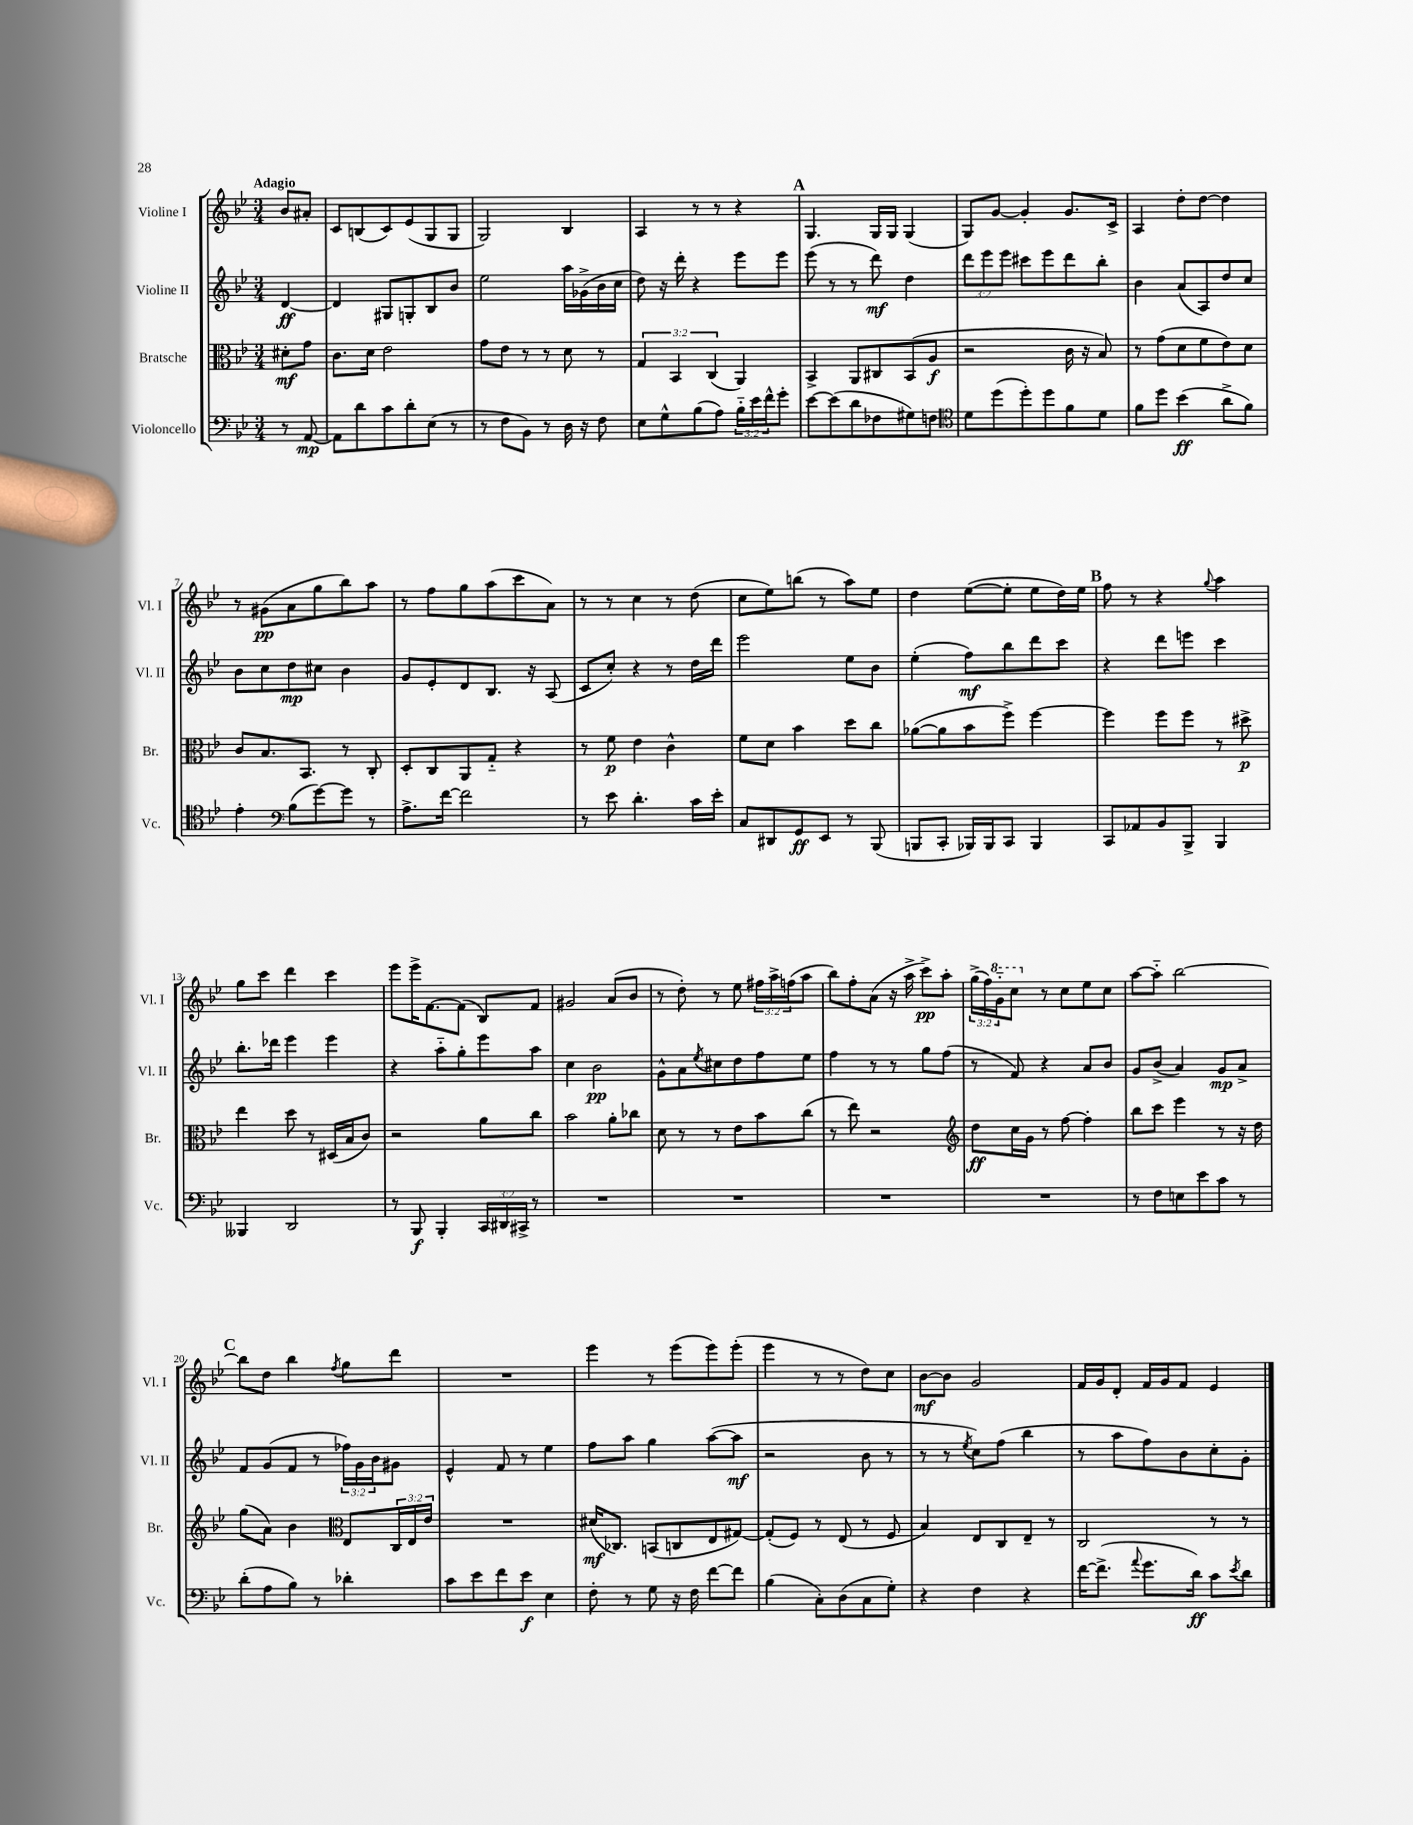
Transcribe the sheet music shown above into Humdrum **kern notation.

**kern	**dynam	**kern	**dynam	**kern	**dynam	**kern	**dynam
*part4	*part4	*part3	*part3	*part2	*part2	*part1	*part1
*staff4	*staff4	*staff3	*staff3	*staff2	*staff2	*staff1	*staff1
*I"Violoncello	*	*I"Bratsche	*	*I"Violine II	*	*I"Violine I	*
*I'Vc.	*	*I'Br.	*	*I'Vl. II	*	*I'Vl. I	*
*clefF4	*	*clefC3	*	*clefG2	*	*clefG2	*
*k[b-e-]	*	*k[b-e-]	*	*k[b-e-]	*	*k[b-e-]	*
*M3/4	*	*M3/4	*	*M3/4	*	*M3/4	*
=	=	=	=	=	=	=	=
!	!	!	!	!	!	!LO:TX:a:B:t=Adagio	!
8r	.	8d#X'\L	mf	[4d/	ff	8b-/L	.
[8AA/	mp	8g\J	.	.	.	8a#X'/J	.
=1	=1	=1	=1	=1	=1	=1	=1
8AA\L]	.	8.c\L	.	4d/]	.	8c/L	.
8d\	.	.	.	.	.	(8Bn/	.
.	.	16d\Jk	.	.	.	.	.
8c\	.	2e-\	.	8G#X/L	.	8c/)	.
8d'\	.	.	.	8Gn'/	.	(8e-/	.
(8E-\J	.	.	.	8B-/	.	8G/	.
8r	.	.	.	8b-/J	.	8G/J	.
=2	=2	=2	=2	=2	=2	=2	=2
8r	.	8g\L	.	2ee-\	.	2G/)	.
8F\L	.	8e-\J	.	.	.	.	.
8BB-\J)	.	8r	.	.	.	.	.
8r	.	8r	.	.	.	.	.
16D\	.	8d\	.	16aa\LL	.	4B-/	.
16r	.	.	.	(16g-X^\	.	.	.
8F\	.	8r	.	16b-\	.	.	.
.	.	.	.	16cc\JJ	.	.	.
=3	=3	=3	=3	=3	=3	=3	=3
8E-\L	.	6G/	.	8dd\)	.	4A/	.
8G^^\	.	.	.	16r	.	.	.
.	.	6BB-/	.	.	.	.	.
.	.	.	.	16ddd'\	.	.	.
(8B-\	.	.	.	4r	.	8r	.
.	.	(6C/	.	.	.	.	.
8A\J)	.	.	.	.	.	8r	.
24B-\LL	.	4AA/)	.	8eee-\L	.	4r	.
24e-\	.	.	.	.	.	.	.
24f^^\J	.	.	.	.	.	.	.
8g'\J	.	.	.	8eee-\J	.	.	.
!!LO:REH:place=s1:t=A
=4	=4	=4	=4	=4	=4	=4	=4
[8e-\L	.	4BB-^/	.	(8eee-\	.	4.G/	.
(8e-\]	.	.	.	8r	.	.	.
8d\	.	8AA/L	.	8r	.	.	.
8F-X\	.	8C#X/	.	8ddd\)	mf	16G/LL	.
.	.	.	.	.	.	16G/JJ	.
8G#X\)	.	(8BB-/	.	4dd\	.	(4G/	.
8Fn\J	.	8A/J	f	.	.	.	.
=5	=5	=5	=5	=5	=5	=5	=5
*clefC4	*	*	*	*	*	*	*
8d\L	.	2r	.	12ddd\L	.	8G/L)	.
.	.	.	.	12eee-\	.	.	.
(8dd\	.	.	.	.	.	[8g/J	.
.	.	.	.	12eee-\J	.	.	.
8dd'\)	.	.	.	8ccc#X\L	.	4g'/]	.
8dd\	.	.	.	8eee-\	.	.	.
8f\	.	16c\	.	8ddd\	.	8.g/L	.
.	.	16r	.	.	.	.	.
8d\J	.	8B-/)	.	8bb-'\J	.	.	.
.	.	.	.	.	.	16c^/Jk	.
=6	=6	=6	=6	=6	=6	=6	=6
8f\L	.	8r	.	4b-\	.	4A/	.
8dd\J	.	(8g\L	.	.	.	.	.
(4b-\	ff	8d\	.	(8a/L	.	8dd'\L	.
.	.	8f\	.	8A/)	.	[8dd\J	.
8a^\L	.	8e-\)	.	8dd/	.	4dd\]	.
8f\J)	.	8d\J	.	8cc/J	.	.	.
!!LO:LB:g=z
=7	=7	=7	=7	=7	=7	=7	=7
4e-'\	.	8c/L	.	8b-\L	.	8r	.
.	.	8.B-/	.	8cc\	.	(8g#X\L	pp
*clefF4	*	*	*	*	*	*	*
(8B-\L	.	.	.	8dd\	mp	8a\	.
.	.	8.BB-/J	.	.	.	.	.
[8g\)	.	.	.	8cc#X\J	.	8gg\	.
8g\J]	.	8r	.	4b-\	.	8bb-\)	.
8r	.	8C'/	.	.	.	8aa\J	.
=8	=8	=8	=8	=8	=8	=8	=8
8.A^\L	.	8D'/L	.	8g/L	.	8r	.
.	.	8C/	.	8e-'/	.	8ff\L	.
[16f\Jk	.	.	.	.	.	.	.
2f\]	.	8AA/	.	8d/	.	8gg\	.
.	.	8G/J	.	8.B-/J	.	(8aa\	.
.	.	4r	.	.	.	8ccc\	.
.	.	.	.	16r	.	.	.
.	.	.	.	(8A/	.	8a\J)	.
=9	=9	=9	=9	=9	=9	=9	=9
8r	.	8r	.	8c/L	.	8r	.
8e-\	.	8f\	p	8cc'/J)	.	8r	.
4.d'\	.	4e-\	.	4r	.	4cc\	.
.	.	4c^^\	.	8r	.	8r	.
16c\LL	.	.	.	16dd\LL	.	(8dd\	.
16e-'\JJ	.	.	.	16ddd\JJ	.	.	.
=10	=10	=10	=10	=10	=10	=10	=10
8C/L	.	8f\L	.	2eee-\	.	8cc\L	.
8DD#X/	.	8d\J	.	.	.	8ee-\)	.
8GG/	ff	4b-\	.	.	.	(8bbn\J	.
8EE-/J	.	.	.	.	.	8r	.
8r	.	8dd\L	.	8ee-\L	.	8aa\L)	.
(8BBB-/	.	8cc\J	.	8b-\J	.	8ee-\J	.
=11	=11	=11	=11	=11	=11	=11	=11
8BBBn/L	.	([8a-X\L	.	(4ee-'\	.	4dd\	.
8CC'/J	.	8a-\]	.	.	.	.	.
16BBB-X/LL)	.	8b-\	.	8ff\L)	mf	([8ee-\L	.
16BBB-/J	.	.	.	.	.	.	.
8CC/J	.	8ff^\J)	.	8bb-\	.	8ee-'\J]	.
4BBB-/	.	[4ff\	.	8ddd\	.	8ee-\L	.
.	.	.	.	8ccc\J	.	16dd\L)	.
.	.	.	.	.	.	16ee-\JJ	.
!!LO:REH:place=s1:t=B
=12	=12	=12	=12	=12	=12	=12	=12
8CC/L	.	4ff\]	.	4r	.	8ff\	.
8AA-X/	.	.	.	.	.	8r	.
8BB-/	.	8ff\L	.	8ddd\L	.	4r	.
8BBB-^/J	.	8ff\J	.	8eeen\J	.	.	.
.	.	.	.	.	.	8qqgg/	.
4BBB-/	.	8r	.	4ccc\	.	4aa\	.
.	.	8dd#X^\	p	.	.	.	.
!!LO:LB:g=z
=13	=13	=13	=13	=13	=13	=13	=13
4BBB--X/	.	4ee-\	.	8.bb-'\L	.	8gg\L	.
.	.	.	.	.	.	8ccc\J	.
.	.	.	.	16ddd-X\Jk	.	.	.
2DD/	.	8dd\	.	4eee-\	.	4ddd\	.
.	.	8r	.	.	.	.	.
.	.	(16D#X/LL	.	4eee-\	.	4ccc\	.
.	.	16B-/J	.	.	.	.	.
.	.	8c/J)	.	.	.	.	.
=14	=14	=14	=14	=14	=14	=14	=14
8r	.	2r	.	4r	.	8eee-\L	.
8BBB-/	f	.	.	.	.	16eee-^\K	.
.	.	.	.	.	.	[8.f\	.
4BBB-'/	.	.	.	8aa\L	.	.	.
.	.	.	.	8gg'\	.	(8f\J]	.
24CC/LL	.	8a\L	.	8eee-\	.	8B-/L)	.
24DD#X/	.	.	.	.	.	.	.
24CC#X^/JJ	.	.	.	.	.	.	.
8r	.	8cc\J	.	8aa\J	.	8f/J	.
=15	=15	=15	=15	=15	=15	=15	=15
2.r	.	2b-\	.	4cc\	.	2g#X/	.
.	.	.	.	2b-\	pp	.	.
.	.	8a'\L	.	.	.	(8a/L	.
.	.	8cc-X\J	.	.	.	8b-/J	.
=16	=16	=16	=16	=16	=16	=16	=16
2.r	.	8d\	.	8g^^\L	.	8r	.
.	.	8r	.	8a\	.	8dd'\)	.
.	.	.	.	8qee-/	.	.	.
.	.	8r	.	8cc#X\	.	8r	.
.	.	8e-\L	.	8dd\	.	8ee-\	.
.	.	8b-\	.	8ff\	.	24ff#X\LL	.
.	.	.	.	.	.	24aa^\	.
.	.	.	.	.	.	(24ffn\J	.
.	.	(8cc\J	.	8ee-\J	.	8aa\J	.
=17	=17	=17	=17	=17	=17	=17	=17
2.r	.	8r	.	4ff\	.	8bb-\L)	.
.	.	8ee-\)	.	.	.	8ff'\	.
.	.	2r	.	8r	.	(8a\J	.
.	.	.	.	8r	.	16r	.
.	.	.	.	.	.	16aa^\	.
.	.	.	.	8gg\L	.	8ccc^\L)	pp
.	.	.	.	(8ff\J	.	8aa'\J	.
=18	=18	=18	=18	=18	=18	=18	=18
*	*	*clefG2	*	*	*	*	*
2.r	.	8dd\L	ff	8r	.	(24gg^\LL	.
.	.	.	.	.	.	24ff\)	.
*	*	*	*	*	*	*8va	*
.	.	.	.	.	.	24gg\J	.
.	.	16cc\L	.	8f/)	.	8ccc\J	.
.	.	16g\JJ	.	.	.	.	.
*	*	*	*	*	*	*X8va	*
.	.	8r	.	4r	.	8r	.
.	.	[8ff\	.	.	.	8cc\L	.
.	.	4ff'\]	.	8a/L	.	8ee-\	.
.	.	.	.	8b-/J	.	8cc\J	.
=19	=19	=19	=19	=19	=19	=19	=19
8r	.	8bb-\L	.	8g/L	.	[8aa\L	.
8F\L	.	8ccc\J	.	(8b-^/J	.	8aa\J]	.
8En\	.	4eee-\	.	4a/)	.	[2bb-\	.
8e-\	.	.	.	.	.	.	.
8c\J	.	8r	.	8g/L	mp	.	.
8r	.	16r	.	8a^/J	.	.	.
.	.	16dd\	.	.	.	.	.
!!LO:LB:g=z
!!LO:REH:place=s1:t=C
=20	=20	=20	=20	=20	=20	=20	=20
(8d'\L	.	(8gg\L	.	8f/L	.	8bb-\L]	.
8A\	.	8a\J)	.	(8g/	.	8dd\J	.
8B-\J)	.	4b-\	.	8f/J	.	4bb-\	.
8r	.	.	.	8r	.	.	.
*	*	*clefC3	*	*	*	*	*
.	.	.	.	.	.	8qff/	.
4d-X'\	.	8E-/L	.	24ff-X\LL)	.	8gg\L	.
.	.	.	.	24g\	.	.	.
.	.	.	.	24b-\J	.	.	.
.	.	24C/L	.	8g#X\J	.	8ddd\J	.
.	.	24E-/	.	.	.	.	.
.	.	24e-/JJ	.	.	.	.	.
=21	=21	=21	=21	=21	=21	=21	=21
8c\L	.	2.r	.	4e-^^/	.	2.r	.
8e-\	.	.	.	.	.	.	.
8f\	.	.	.	8f/	.	.	.
8e-\J	f	.	.	8r	.	.	.
4E-\	.	.	.	4ee-\	.	.	.
=22	=22	=22	=22	=22	=22	=22	=22
8F'\	.	(16d#X/KL	mf	8ff\L	.	4eee-\	.
.	.	8.C-X/J)	.	.	.	.	.
8r	.	.	.	8aa\J	.	.	.
8G\	.	(8BBn/L	.	4gg\	.	8r	.
16r	.	8Cn/	.	.	.	(8eee-\L	.
16F\	.	.	.	.	.	.	.
[8f\L	.	8E-/	.	([8aa\L	.	8eee-\)	.
8f\J]	.	[8G#X/J)	.	8aa\J]	mf	(8eee-'\J	.
=23	=23	=23	=23	=23	=23	=23	=23
(4B-\	.	(8G#'/L]	.	2r	.	4eee-\	.
.	.	8F/J)	.	.	.	.	.
8C'\L)	.	8r	.	.	.	8r	.
(8D\	.	(8E-/	.	.	.	8r	.
8C\	.	8r	.	8b-\	.	8dd\L)	.
8G'\J)	.	8F/	.	8r	.	8cc\J	.
=24	=24	=24	=24	=24	=24	=24	=24
4r	.	4B-/)	.	8r	.	[8b-\L	mf
.	.	.	.	8r	.	8b-\J]	.
.	.	.	.	8qee-/	.	.	.
4F\	.	8E-/L	.	8cc\L)	.	2g/	.
.	.	8C/	.	(8ff\J	.	.	.
4r	.	8E-~/J	.	4bb-\	.	.	.
.	.	8r	.	.	.	.	.
=25	=25	=25	=25	=25	=25	=25	=25
[16f\KL	.	2C/	.	8r	.	16f/LL	.
(8.f^\J]	.	.	.	.	.	16g/J	.
.	.	.	.	8aa\L	.	8d'/J	.
8qqa/	.	.	.	.	.	.	.
8.g\L	.	.	.	8ff\)	.	16f/LL	.
.	.	.	.	.	.	16g/J	.
.	.	.	.	8b-\	.	8f/J	.
16d\Jk)	ff	.	.	.	.	.	.
8c\L	.	8r	.	8cc'\	.	4e-/	.
8qe-/	.	.	.	.	.	.	.
8d\J	.	8r	.	8g'\J	.	.	.
==	==	==	==	==	==	==	==
*-	*-	*-	*-	*-	*-	*-	*-
